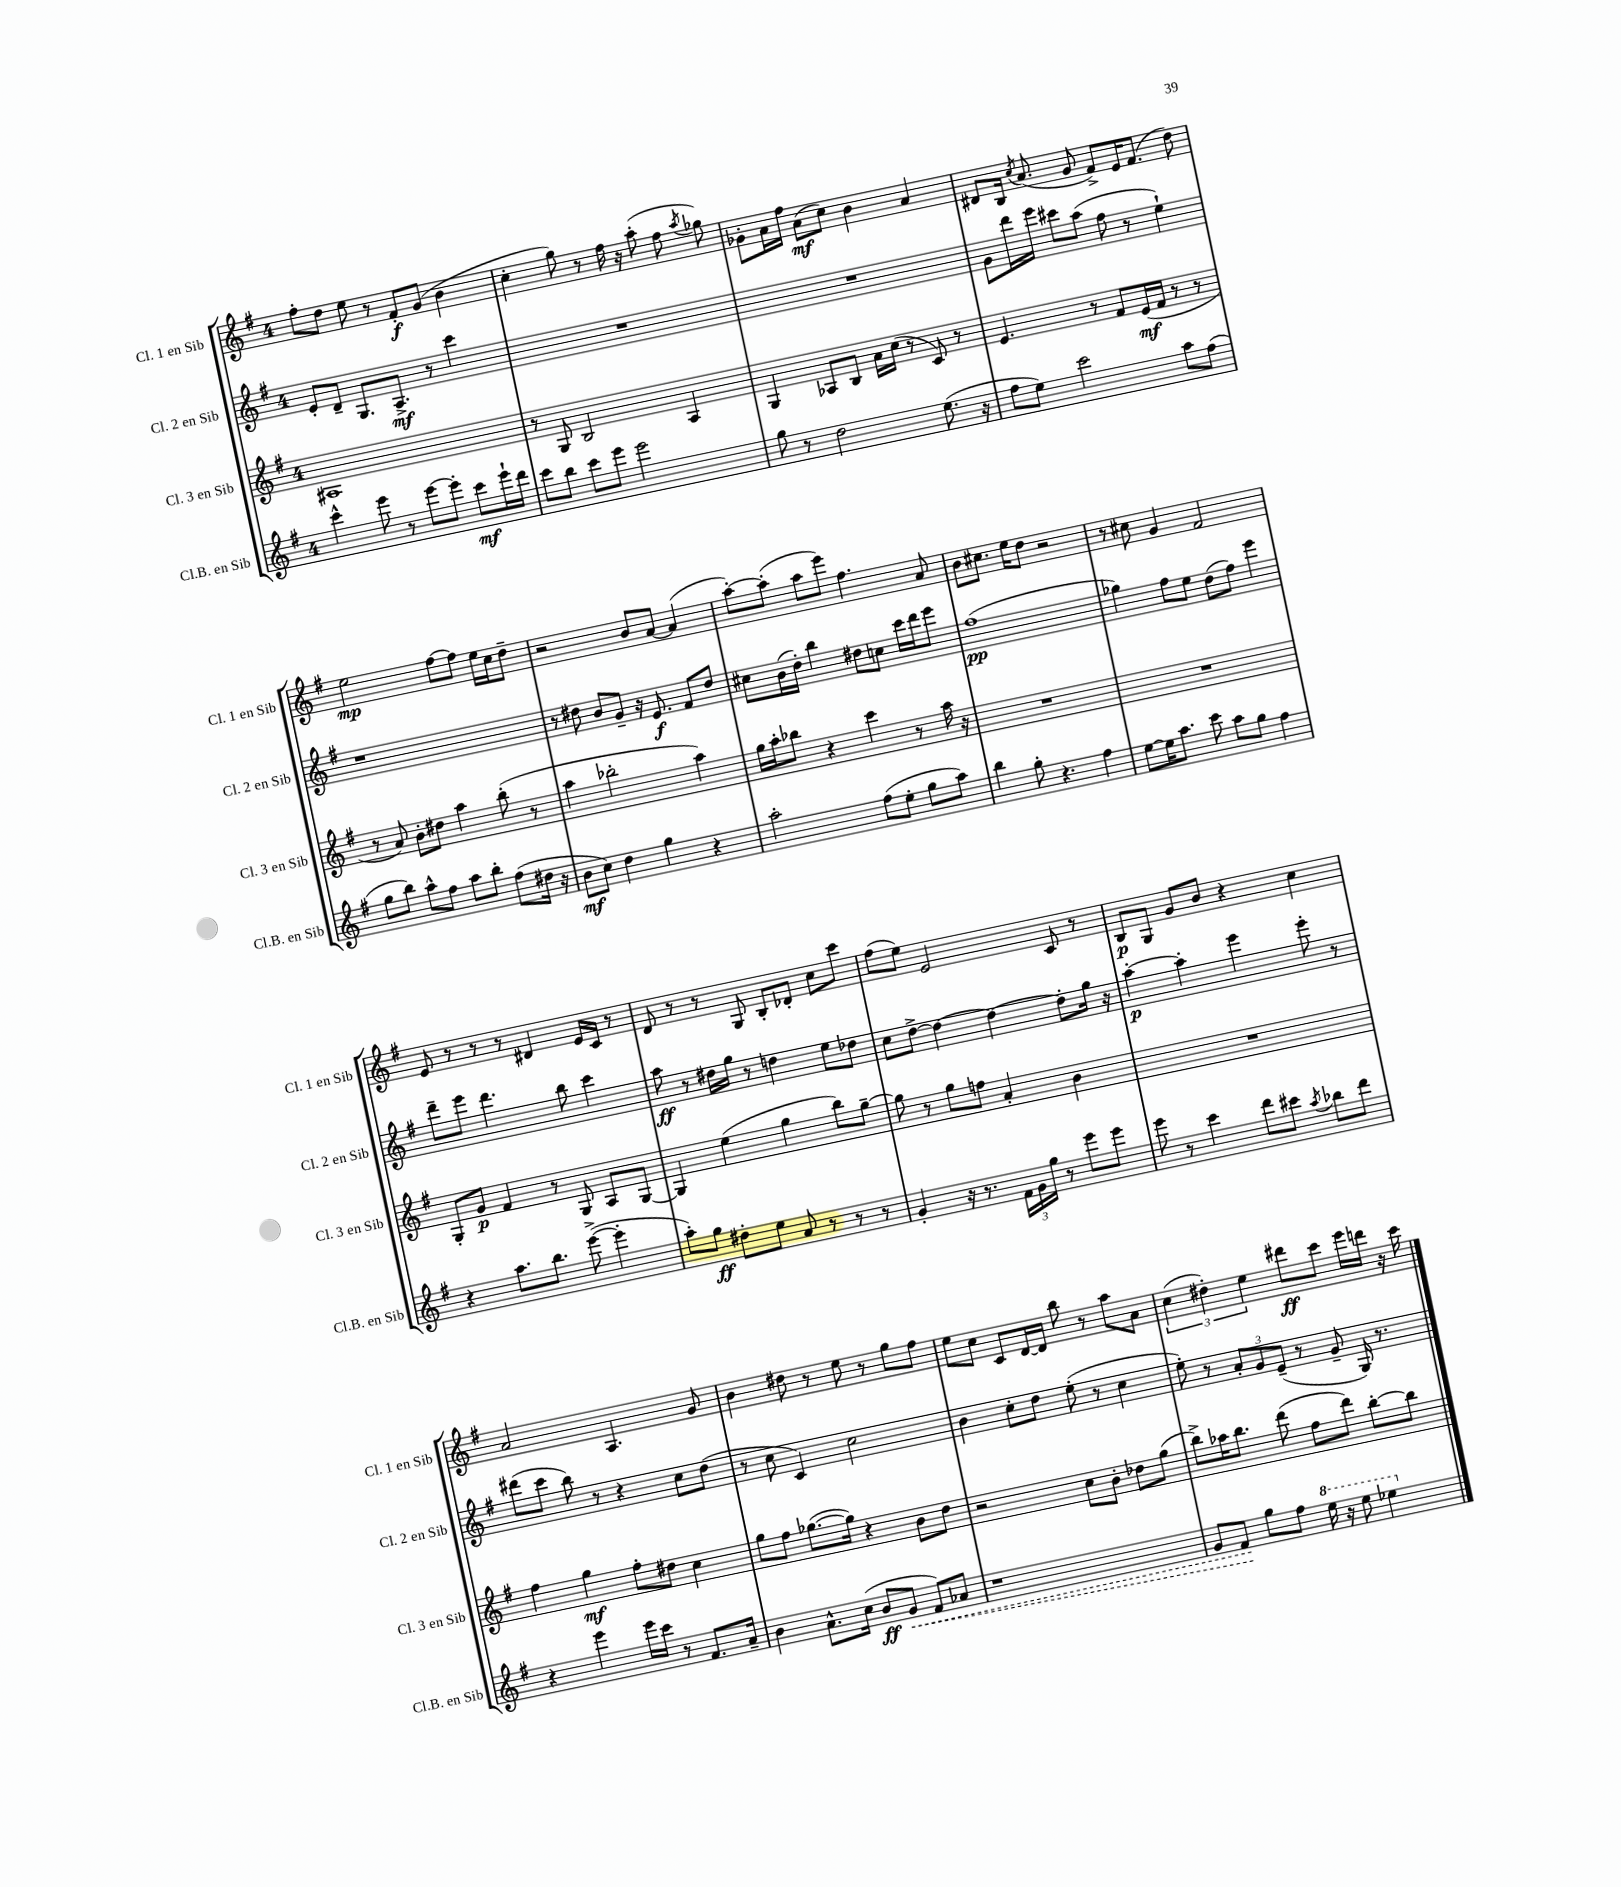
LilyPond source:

<<
\new StaffGroup <<
\new Staff = "s0" \with { instrumentName = "Cl. 1 en Sib" shortInstrumentName = "Cl. 1 en Sib" } {
    \clef treble \key g \major \once \override Staff.TimeSignature.style = #'single-digit \time 4/4
    \autoBeamOff fis''8[-. d''8] e''8 r8 fis'8[-.\f g'8]( b'4 |
    c''4-. g''8) r8 fis''16 r16 a''8-.( fis''8 \acciaccatura { a''8 } ges''8) |
    ges'8[-. a'16 fis''16] a'8[\mf( c''8]) b'4 a'4 |
    dis'8[ b16] \acciaccatura { c''8 } a'8.( g'8 fis'8[->) e'16 fis'8.]( d''8) |
    e''2\mp fis''8[~ fis''8] e''16[ c''16 d''8]-- |
    r2 b'8[ a'8]~ a'4( |
    a''8[~-.) a''8]-.( a''8[ e'''8]) fis''4. a'8 |
    b'8[ cis''8.] e''16[ d''8] r2 |
    r8 cis''8 g'4 fis'2 |
    e'8 r8 r8 r8 dis'4 e'16[ c'16] r8 |
    d'8 r8 r8 g8 b8[-. des'8]-. c''8[ c'''8] |
    fis''8[( e''8]) e'2 c'8 r8 |
    b8[\p g8] g'8[ b'8] r4 c''4 |
    a'2 a4. g'8 |
    b'4 dis''8 r8 e''8 r8 g''8[ fis''8] |
    e''8[ c''8] c'8[ d'16~ d'16] b''8 r8 a''8[ a'8] |
    \tuplet 3/2 { c''4( dis''4-.) e''4 } dis'''8[\ff c'''8] e'''16[ d'''16] r16 c'''16 \bar "|." |
}
\new Staff = "s1" \with { instrumentName = "Cl. 2 en Sib" shortInstrumentName = "Cl. 2 en Sib" } {
    \clef treble \key g \major \once \override Staff.TimeSignature.style = #'single-digit \time 4/4
    \autoBeamOff e'8[-. d'8]-- g8.[ a8.]->\mf r8 c'''4 |
    R1 |
    R1 |
    g'8[ d'''16 e'''16] cis'''8[ a''8]( fis''8 r8 e''4-!) |
    r1 |
    r8 dis''8 b'8[ g'8]-- r16 e'8.\f fis'8[ dis''8] |
    cis''8[ b'16( d''16]-.) b''4 dis''8[ c''8] c'''16[ d'''16 e'''8] |
    fis''1\pp( |
    ges''4) fis''8[ e''8] d''8[( fis''8]) e'''4 |
    d'''8[-- e'''8] d'''4. b''8 c'''4 |
    a''8\ff r8 dis''16[ g''16] r8 d''4 e''8[ des''8] |
    c''8[ d''8]~-> d''4~ d''4~ d''8[-. g''16] r16 |
    a''4~-.\p a''4-. e'''4 e'''8-. r8 |
    dis'''8[( c'''8] b''8) r8 r4 c''8[ d''8]( |
    r8 c''8 c'4) c''2 |
    b'4 c''8[-. d''8] e''8-.( r8 c''4 |
    e''8-.) r8 \tuplet 3/2 { a'8[-. g'8 e'8]--( } r8 g'8-- g16) r8. \bar "|." |
}
\new Staff = "s2" \with { instrumentName = "Cl. 3 en Sib" shortInstrumentName = "Cl. 3 en Sib" } {
    \clef treble \key g \major \once \override Staff.TimeSignature.style = #'single-digit \time 4/4
    \autoBeamOff ais1 |
    r8 g8 b2 a4 |
    g4 aes8[ b8] a'16[ c''16]( r8 c'8) r8 |
    e'4. r8 fis'8[ e'16\mf( fis'16] r8 r8 |
    r8 a'8) b'8[-. dis''8] a''4 b''8-.( r8 |
    a''4 bes''2-. a''4) |
    g''16[ a''16-. bes''8] r4 c'''4 r8 a''16 r16 |
    R1 |
    R1 |
    g8[-. g'8]\p fis'4 r8 g8 a8[ g8]~ |
    g4 e''4( g''4 b''8[) g''8]~-- |
    g''8 r8 g''8[ f''8] a'4-. b'4 |
    R1 |
    fis''4 g''4\mf fis''8[-. dis''8] c''4 |
    g''8[ fis''8] ges''8.[~( ges''16]) r4 b'8[ d''8] |
    r2 c''8[ b'8]-. des''8[ g''8]( |
    b''8[->) aes''16 b''8.] d'''8( fis''8[ d'''8]) b''8[~-. b''8] \bar "|." |
}
\new Staff = "s3" \with { instrumentName = "Cl.B. en Sib" shortInstrumentName = "Cl.B. en Sib" } {
    \clef treble \key g \major \once \override Staff.TimeSignature.style = #'single-digit \time 4/4
    \autoBeamOff c'''4-^ e'''8 r8 e'''8[~ e'''8]-. c'''8[\mf e'''16-! d'''16] |
    c'''8[ b''8] c'''8[ e'''8] e'''2 |
    g''8 r8 d''2 e''8.( r16 |
    fis''8[ e''8]) c'''2 a''8[ fis''8]( |
    g''8[ b''8]) a''8[-^ fis''8] a''8[ b''8]-. fis''8[( dis''16] r16 |
    b'8[\mf c''8]) d''4 g''4 r4 |
    a''2-. fis''8[( e''8]-. g''8[ a''8]) |
    b''4 g''8-. r4. fis''4 |
    e''8[~ e''16 a''8.] c'''8 a''8[ g''8] fis''4 |
    r4 a''8.[ b''8.] e'''8~->( e'''4-. |
    a''8[-.) g''8]\ff dis''8[-. e''8] a'8 r8 r8 r8 |
    g'4-. r16 r8. \tuplet 3/2 { fis'16[ g'16 g''16] } r8 e'''8[ e'''8] |
    e'''8 r8 c'''4 d'''8[ cis'''8] \acciaccatura { a''8 } bes''8[ d'''8] |
    r4 e'''4 e'''16[ c'''16] r8 fis'8.[ a'16]-- |
    b'4 a'8.[-^ c''16]( b'8[\ff \once \override Hairpin.style = #'dashed-line g'8]\< fis'8[) aes'8] |
    r1 |
    g'8[ fis'8]\! g''8[ fis''8] \ottava #1 e'''16 r16 e'''8 ees'''4 \ottava #0 \bar "|." |
}
>>
>>
\layout { \context { \Score \remove "Bar_number_engraver" } }
